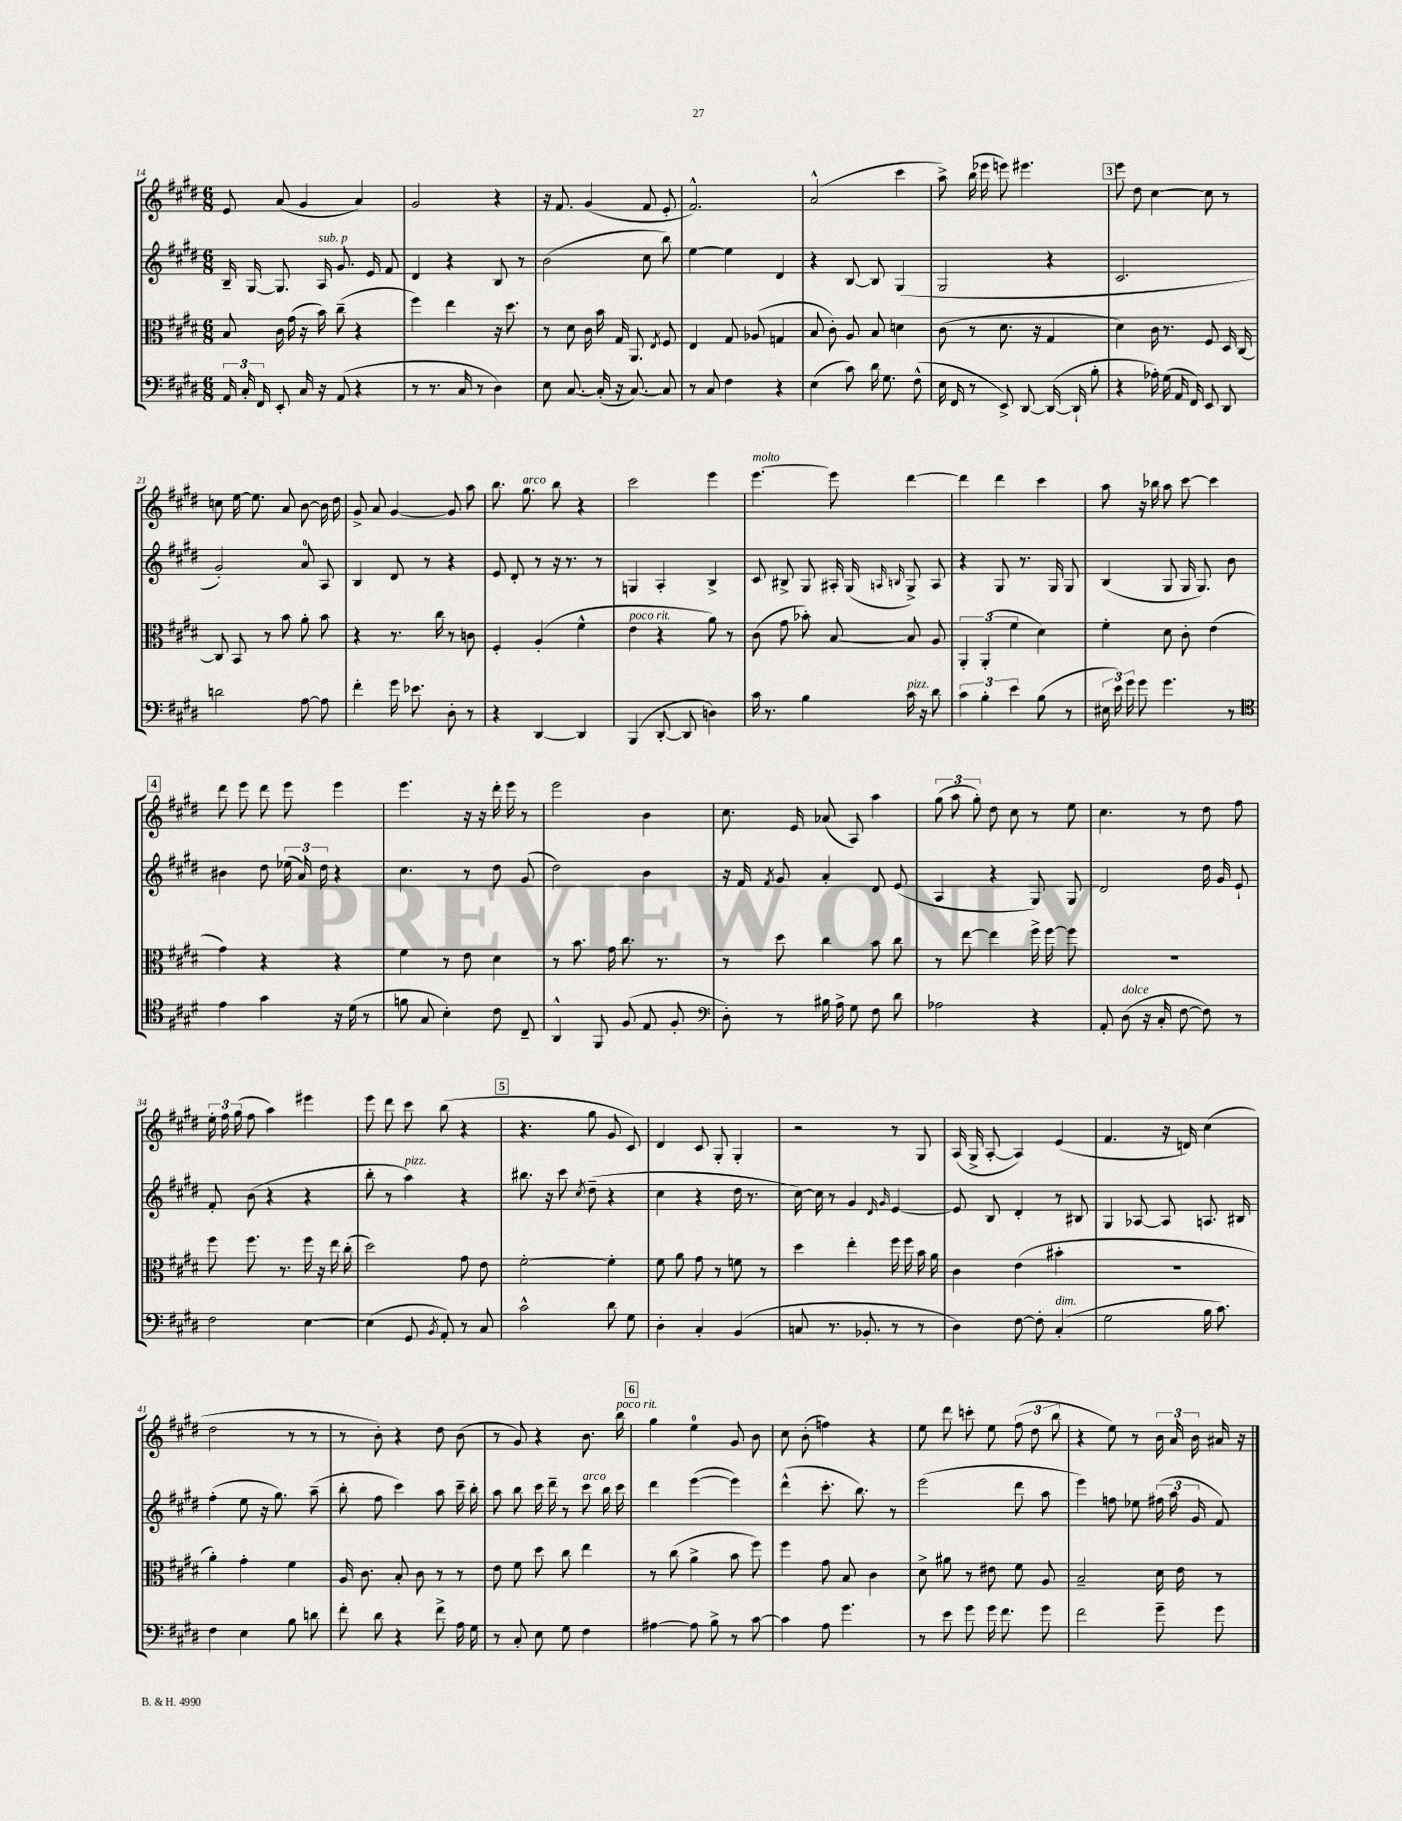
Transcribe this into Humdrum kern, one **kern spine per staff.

**kern	**kern	**kern	**kern
*staff4	*staff3	*staff2	*staff1
*clefF4	*clefC3	*clefG2	*clefG2
*k[f#c#g#d#]	*k[f#c#g#d#]	*k[f#c#g#d#]	*k[f#c#g#d#]
*M6/8	*M6/8	*M6/8	*M6/8
24AA	8B	16B~	8e
24C#'	.	.	.
.	.	[16G#	.
24FF#	.	.	.
8EE'	16c#	8.G#]	(8a
.	(16g#	.	.
16C#	16r	.	4g#
16r	16b)	16A	.
(8AA	(8cc#~	8.g#	.
4r	4r	.	4a)
.	.	16e	.
.	.	8f#	.
=	=	=	=
8r	4ff#)	4d#	2g#
8.r	.	.	.
.	4ee	4r	.
16C#	.	.	.
8r	.	.	.
4D#)	16r	8B	4r
.	8.dd#	.	.
.	.	8r	.
=	=	=	=
8E	8r	(2b	16r
.	.	.	8.f#
[8.C#	8d#	.	.
.	16c#	.	(4g#
(16C#']	16b	.	.
16r	16G#	.	.
[8.C#)	8.AA	.	.
.	.	8cc#	8f#
.	8qE	.	.
8C#]	8F#	8bb)	8e'
=	=	=	=
8r	4E	[4ee	2.f#^^)
8C#	.	.	.
4F#	8G#	4ee]	.
.	(8A-	.	.
4r	4G	4d#	.
=	=	=	=
(4E	8B	4r	(2a^^
.	8c#')	.	.
8c#)	8A	[8B	.
16d#	8B	8B]	.
8.G#	.	.	.
.	4d	(4G#	4ccc#
(8F#^^	.	.	.
=	=	=	=
16E	(8c#	2G#	8aa^)
16FF#	.	.	.
8r	8r	.	(16bb
.	.	.	16eee-
8EE^)	8.d#	.	8eee)
[8DD#	.	.	4.eee#
.	16r	.	.
(16DD#_	4G#	4r	.
16DD#`]	.	.	.
8B'	.	.	.
=	=	=	=
4r	4d#)	2.c#	8eee
.	.	.	8dd#
16A-')	16c#	.	[4cc#
(16G#	8.r	.	.
16AA	.	.	.
16FF#)	.	.	.
8EE	8F#	.	8cc#]
8DD#	16D#	.	8r
.	[16C#	.	.
=	=	=	=
2d	8C#]	2g#')	8cc
.	8BB	.	[16ee
.	.	.	8.ee]
.	8r	.	.
.	8b	.	8a
[8A	8a'	8a	[8b
8A]	8b	8A	16b]
.	.	.	16dd#
=	=	=	=
4f#'	4r	4B	8g#^
.	.	.	8a
16g#	8.r	8d#	[4g#
8.e-	.	.	.
.	.	8r	.
.	16cc#	.	.
8D#'	8r	4r	8g#]
8r	8c	.	8aa
=	=	=	=
4r	4F#'	8e	8.bb
.	.	8d#'	.
.	.	.	8.gg#
[4DD#	(4A'	8r	.
.	.	16r	8bb
.	.	8.r	.
4DD#]	4f#^^	.	4r
.	.	8r	.
=	=	=	=
(4BBB	4e	4G	2ccc#
[8DD#'	4r	4A'	.
8DD#]	.	.	.
4D)	8a)	4B^	4eee
.	8r	.	.
=	=	=	=
16c#	(8c#	8c#	[4.eee
8.r	.	.	.
.	8g#	8B#^	.
4B	8b-')	8G#	.
.	[8B	16A#'	8eee]
.	.	(16G#	.
.	.	16qqA	.
.	.	16qqB	.
16c#	8B]	8G#^)	[4ddd#
16r	.	.	.
8d#	8A	8A	.
=	=	=	=
6c#	6AA'	4r	4ddd#]
6B'	(6AA'	.	.
.	.	8G#	4ddd#
6e	6f#	.	.
.	.	8.r	.
(8B	4d#)	.	4ccc#
.	.	16G#	.
8r	.	8G#	.
=	=	=	=
24E#	4f#'	(4B	8aa
24e)	.	.	.
24g#	.	.	.
8g#	.	.	16r
.	.	.	16bb-
4.g#	8d#	8G#	8aa
.	8c#'	16G#	[8ccc#
.	.	8.G#)	.
.	(4e	.	4ccc#]
8r	.	8b	.
=	=	=	=
*clefC4	*	*	*
4e	4g#)	4b#	8ddd#
.	.	.	8eee
4g#	4r	8dd#	8ddd#
.	.	(24ee-	8eee
.	.	24a)	.
.	.	24dd#	.
16r	4r	4r	4eee
(16d#	.	.	.
8r	.	.	.
=	=	=	=
8f	4f#	4.cc#	4.eee
8G#	.	.	.
4B')	8r	.	.
.	8e	8r	16r
.	.	.	16r
8c#	4d#	8dd#	16ddd#'
.	.	.	16eee
8C#~	.	(8g#	8r
=	=	=	=
4AA^^	8r	2dd#)	2eee
.	8.b	.	.
8FF#	.	.	.
.	16g#	.	.
(8F#	8.cc#	.	.
8E	.	4b	4b
.	8.r	.	.
8F#'	.	.	.
=	=	=	=
*clefF4	*	*	*
8D#')	8r	16r	8.cc#
.	.	16f#	.
.	.	8qf#	.
8r	8dd#	8g#	.
.	.	.	16e
16B#	4cc#	4a'	(8a-
16A^	.	.	.
8G#	.	.	8A)
8F#	8b	8d#	4aa
8d#	8cc#	(8e	.
=	=	=	=
2A-	8r	4A	(12gg#
.	.	.	12aa
.	[8ee	.	.
.	.	.	12gg#')
.	4ee]	4r	8dd#
.	.	.	8cc#
4r	16ff#^	8G#)	8r
.	[16ff#	.	.
.	8ff#]	8G#	8ee
=	=	=	=
8AA'	2.r	2d#	4.cc#
(8D#	.	.	.
16r	.	.	.
16C#'	.	.	.
[8F#	.	.	8r
8F#])	.	16dd#	8dd#
.	.	16g#	.
8r	.	8e`	8ff#
=	=	=	=
2F#	8ff#	8f#'	24ee'
.	.	.	24ff#
.	.	.	(24gg#
.	8.ff#	(8b	8ff#
.	.	4r	4aa)
.	8.r	.	.
[4E	16ff#	4r	4eee#
.	16r	.	.
.	16ee	.	.
.	(16cc#'	.	.
=	=	=	=
(4E]	2dd#)	8bb'	8eee
.	.	8r	8ddd#
8GG#	.	4aa)	8ccc#
8qBB	.	.	.
8AA')	.	.	(8bb
8r	8g#	4r	4r
8C#	8e	.	.
=	=	=	=
2c#^^	[2f#'	8.bb#	4.r
.	.	16r	.
.	.	8ccc#	.
.	.	8qcc#	.
.	.	(8dd#~	8gg#
8d#	4f#']	4r	8g#
8G#	.	.	8c#)
=	=	=	=
4D#'	8f#	4cc#	4d#
.	8a	.	.
4C#'	8g#	4r	8c#
.	8r	.	8G#'
(4BB	8f	16dd#	4G#'
.	.	8.r	.
.	8r	.	.
=	=	=	=
8C	4dd#	[16cc#)	2r
.	.	16cc#]	.
8.r	.	8r	.
.	4ee'	4g#	.
8.BB-'	.	.	.
.	.	16qqd#	.
.	.	16qqg#	.
8r	16ff#	[4e	8r
.	16ff#	.	.
8r	16b	.	8G#
.	16a	.	.
=	=	=	=
4D#)	4c#	8e]	(16A
.	.	.	16G#^
.	.	8B	[8A'
[8F#	(4e	4d#'	4A])
8F#']	.	.	.
(4C#'	4b#'	8r	(4e
.	.	8B#	.
=	=	=	=
2G#	2.r	4G#	4.f#
.	.	[8A-	.
.	.	8A-]	16r
.	.	.	16d)
16B	.	8.A	(4cc#
8.c#)	.	.	.
.	.	16B#	.
=	=	=	=
4F#	4a')	(4ff#'	2dd#
4E	4g#'	8ee	.
.	.	16r	.
.	.	8.gg#)	.
8B	4f#	.	8r
8d	.	(8aa~	8r
=	=	=	=
8f#'	16A	8bb'	8r
.	8.c#	.	.
8d#	.	8ff#	8b')
4r	8B'	4ccc#)	4r
.	8c#	.	.
8f#^	8r	8aa	8dd#
16A	8r	16ccc#~	(8b
16G#	.	16bb'	.
=	=	=	=
8r	8e	8aa	8r
8C#'	8f#	8bb	8g#)
8E	8dd#	16ccc#	4r
.	.	16ddd#~	.
8G#	8cc#	8r	.
4F#	4ee	8ccc#	8.b
.	.	16bb	.
.	.	16ccc#	16bb
=	=	=	=
[4A#	8r	4ddd#	4gg#
.	(8cc#	.	.
8A#]	4a^	([4eee	4ee
8B^	.	.	.
8r	8b	4eee])	8g#
[8c#	8ff#)	.	8b
=	=	=	=
4c#]	4ff#	(4ddd#^^	8cc#
.	.	.	(8b'
8A	8g#	8.ccc#'	4ff)
4.g#	8B	.	.
.	.	8.bb)	.
.	4c#	.	4r
.	.	8r	.
=	=	=	=
8r	8d#^	(2eee	8ee
8e	8a#	.	8ddd#
8g#	8r	.	8ccc'
16g#	8e#	.	8ee
8.f#	.	.	.
.	8f#	8ddd#	(12ff#
.	.	.	12dd#
8g#	8A	8aa	.
.	.	.	12bb
=	=	=	=
2f#	2B~	4eee)	4r
.	.	8ff	8ee)
.	.	8ee-	8r
8g#~	16d#	(24ff#	24b
.	.	24aa	24a
.	16e	.	.
.	.	24g#	24b
8g#	8r	8f#)	16a#
.	.	.	16r
==	==	==	==
*-	*-	*-	*-
